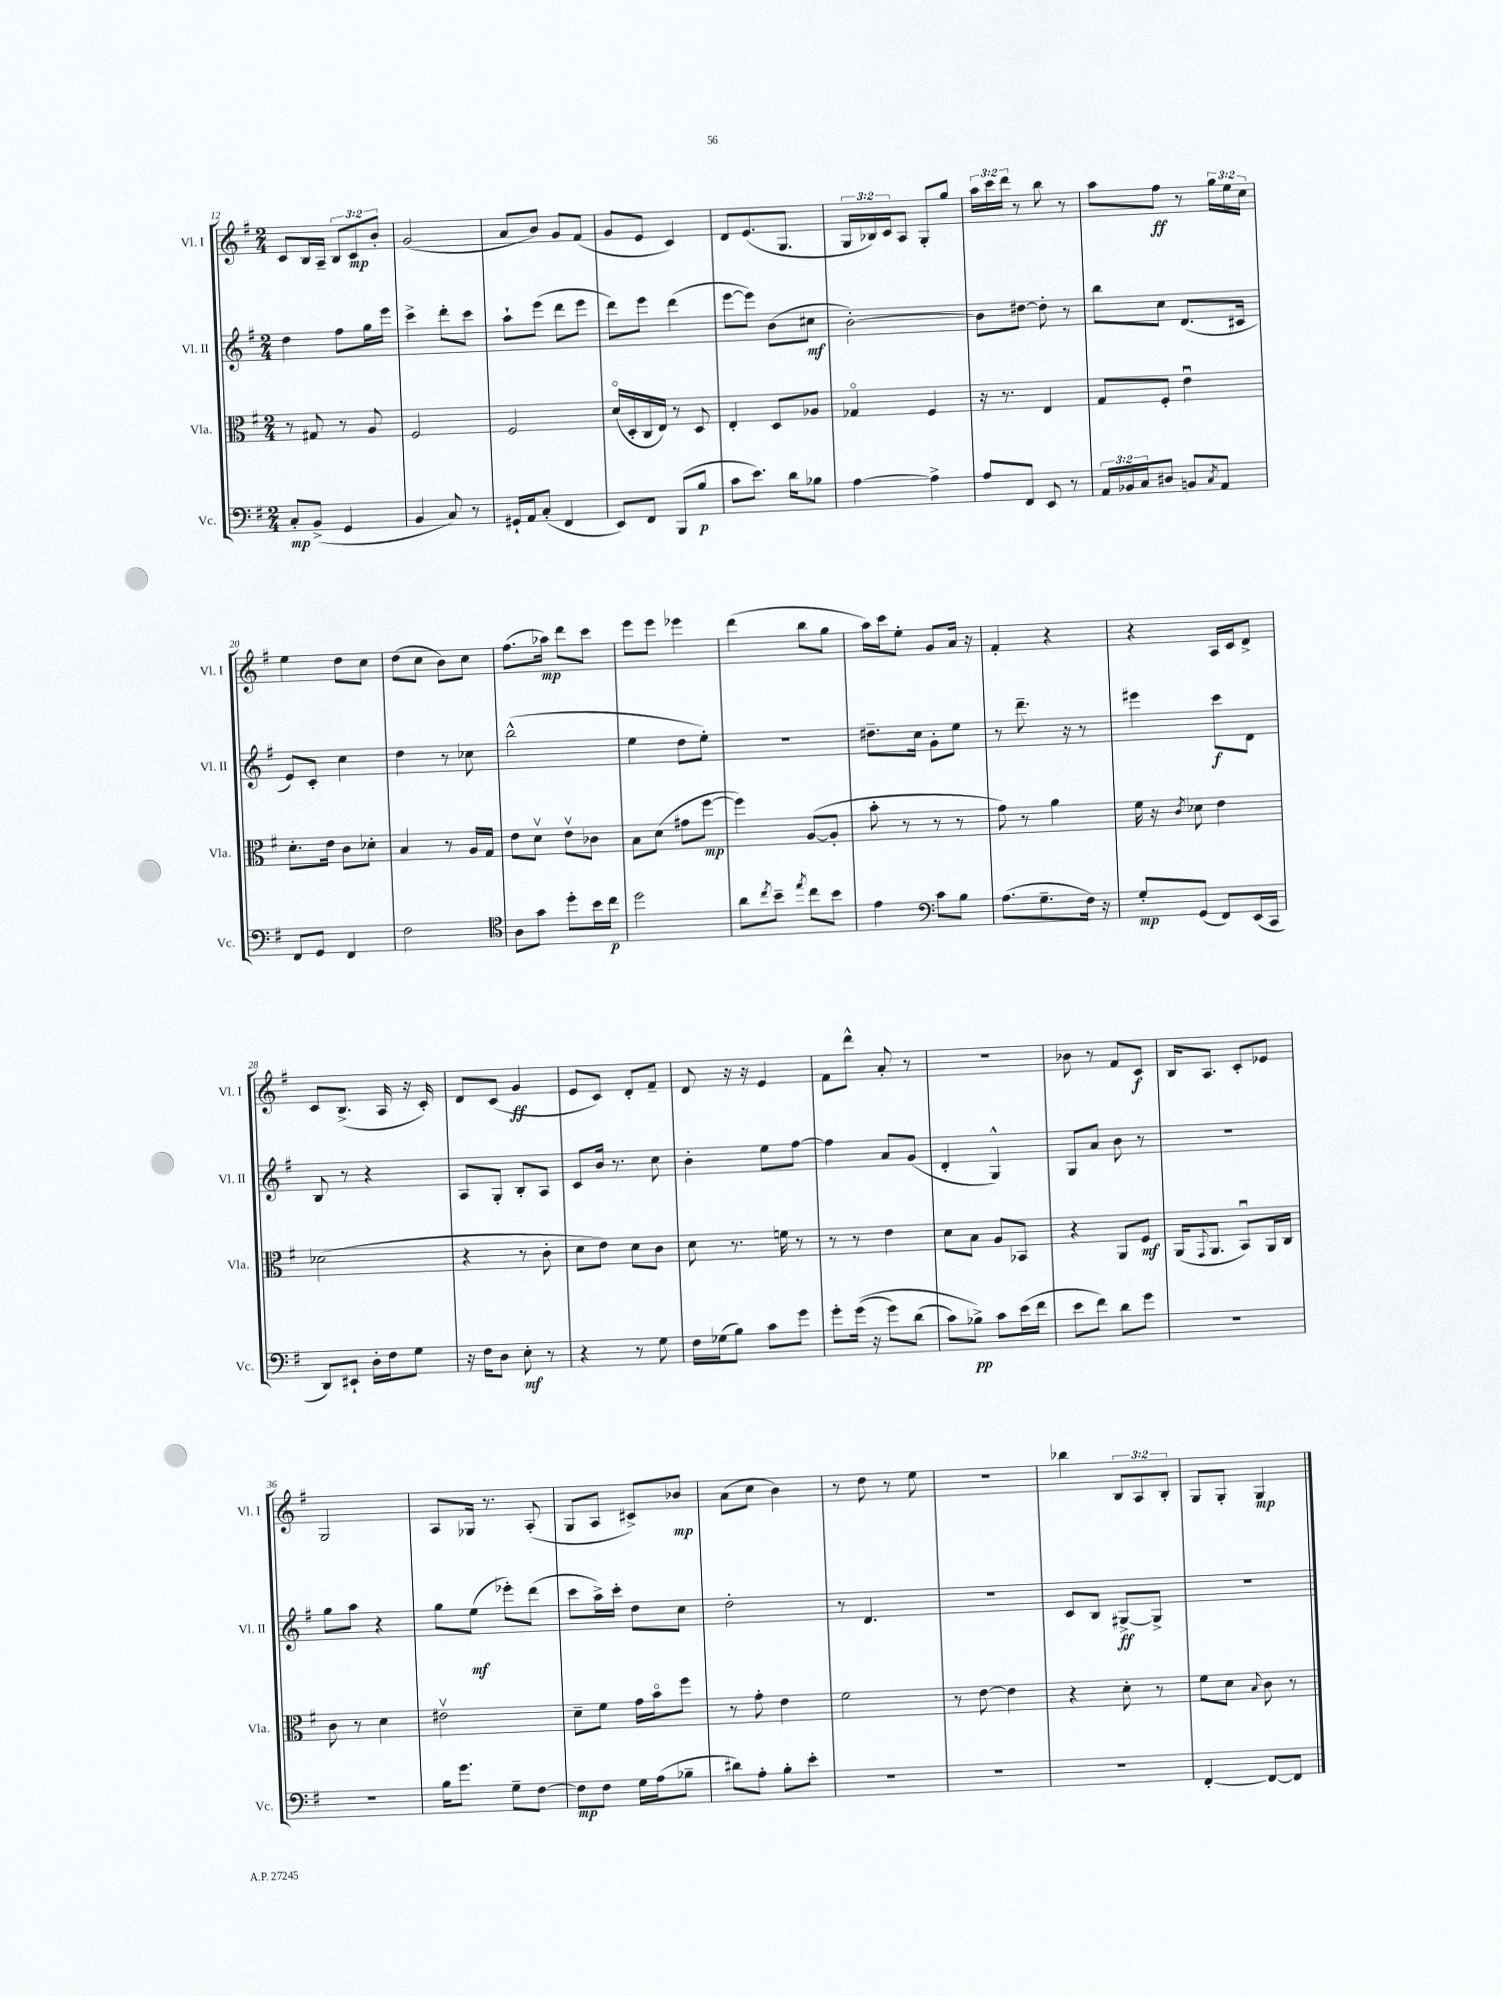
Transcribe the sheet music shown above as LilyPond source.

<<
\new StaffGroup <<
\new Staff = "s0" \with { instrumentName = "Vl. I" shortInstrumentName = "Vl. I" } {
    \clef treble \key g \major \numericTimeSignature \time 2/4 \override Staff.TupletNumber.text = #tuplet-number::calc-fraction-text
    c'8 b16 a16-- \tuplet 3/2 { b8 c'8\mp b'8-. } |
    g'2( |
    a'8 b'8) g'8 fis'8( |
    g'8 e'8 c'4) |
    d'8 e'8.( g8. |
    \tuplet 3/2 { g16 bes16) c'16 } a8 g8-. g''8 |
    \tuplet 3/2 { a''16 c'''16 d'''16 } r8 b''8 r8 |
    a''8 fis''8\ff r8 \tuplet 3/2 { g''16 e''16 c''16 } |
    e''4 d''8 c''8 |
    d''8( c''8 b'8) c''8 |
    fis''8.( aes''16\mp) d'''8 c'''8 |
    e'''8 e'''8 ees'''4 |
    d'''4( b''8 g''8 |
    a''16) c'''16 e''8-. g'8 a'16 r16 |
    fis'4-. r4 |
    r4 a16 c'16 d'8-> |
    c'8 b8.->( a16 r16 c'16-.) |
    d'8 c'8( g'4\ff |
    e'8 c'8) d'8-. fis'8-- |
    d'8 r16 r16 e'4 |
    fis'8 d'''8-^ a'8-. r8 |
    R2 |
    bes'8 r8 fis'8 c'8\f |
    b16 a8. c'8-. ees'8 |
    g2 |
    a8 ges16 r8. a8-.( |
    g8 a8 cis'8->) bes'8\mp |
    a'8( c''8 b'4) |
    r8 d''8 r8 e''8 |
    r2 |
    bes''4 \tuplet 3/2 { b8 a8 b8-. } |
    g8 g8-. g4\mp \bar "|." |
}
\new Staff = "s1" \with { instrumentName = "Vl. II" shortInstrumentName = "Vl. II" } {
    \clef treble \key g \major \numericTimeSignature \time 2/4
    d''4 fis''8 g''16 e'''16 |
    c'''4-> d'''8-. c'''8 |
    a''8-! e'''8( d'''8 e'''8 |
    d'''8) e'''8 d'''4( |
    e'''8~ e'''8) b'8( cis''8\mf |
    b'2~-.) |
    b'8 dis''8~ dis''8-. r8 |
    b''8 c''8 d'8.( cis'16 |
    e'8) c'8-. c''4 |
    d''4 r8 ces''8 |
    b''2-^( |
    e''4 d''8 e''8-.) |
    r2 |
    dis''8.-- c''16 g'8-. e''8 |
    r8 d'''8.-- r16 r8 |
    eis'''4 c'''8\f d'8 |
    b8 r8 r4 |
    a8 g8-. b8-. a8 |
    c'8 b'16 r8. c''8 |
    b'4-. e''8 fis''8~ |
    fis''4 a'8 g'8( |
    d'4-. g4-^) |
    g8 a'8 b'8 r8 |
    R2 |
    g''8 a''8 r4 |
    g''8 e''8\mf( ees'''8-.) d'''8( |
    c'''8 a''16->) c'''16-. d''8 c''8 |
    d''2-. |
    r8 d'4. |
    R2 |
    c'8 b8 gis8~->\ff gis8-> |
    r2 \bar "|." |
}
\new Staff = "s2" \with { instrumentName = "Vla." shortInstrumentName = "Vla." } {
    \clef alto \key g \major \numericTimeSignature \time 2/4
    r8 gis8 r8 a8 |
    fis2 |
    fis2 |
    d'16\flageolet( d16-. c16 e16) r8 d8 |
    e4-. d8 aes8 |
    ges4\flageolet fis4 |
    r16 r8. e4 |
    g8 fis8-. e'4\downbow |
    d'8.-. e'16 c'8 des'8-. |
    b4 r8 a16 g16 |
    e'8 d'8\upbow e'8\upbow ces'8 |
    b8 d'8( gis'8 fis''8~\mp |
    fis''4) a8~( a8-. |
    b'8-. r8 r8 r8 |
    g'8) r8 a'4 |
    fis'16 r16 \acciaccatura { c'8 } des'8 e'4 |
    des'2( |
    r4 r8 c'8-. |
    d'8 e'8) d'8 c'8 |
    d'8 r8. f'16 r8 |
    r8 r8 e'4 |
    d'8 b8 a8 bes,8 |
    r4 a,8 fis8\mf |
    a,16( \appoggiatura { g,8 } a,8. b,8\downbow) a,16 c16 |
    c'8 r8 d'4 |
    eis'2\upbow |
    d'8-- fis'8 g'16 b'16\flageolet fis''8 |
    r8 g'8-. e'4 |
    fis'2 |
    r8 e'8~ e'4 |
    r4 d'8-. r8 |
    fis'8 d'8 \appoggiatura { b8 } c'8 r8 \bar "|." |
}
\new Staff = "s3" \with { instrumentName = "Vc." shortInstrumentName = "Vc." } {
    \clef bass \key g \major \numericTimeSignature \time 2/4 \override Staff.TupletNumber.text = #tuplet-number::calc-fraction-text
    c8-.\mp b,8->( g,4 |
    b,4 c8) r8 |
    gis,16-! a,16 c8-.( fis,4 |
    e,8) fis,8 b,,8( b8\p |
    c'8 e'8.) d'16 bes8 |
    a4~ a4-> |
    a8 fis,8 e,8 r8 |
    \tuplet 3/2 { a,16 bes,16 c16 } dis8 b,8 \acciaccatura { c8 } a,8 |
    fis,8 g,8 fis,4 |
    fis2 |
    \clef tenor a8 g'8 d''8-. b'16 c''16\p |
    d''2 |
    a'8 \acciaccatura { c''8 } b'8-- \acciaccatura { e''8 } c''8 b'8 |
    e'4 \clef bass c'8 b8 |
    a8.( g8.-- fis16) r16 |
    g8-.\mp g,8( fis,8) e,16( c,16 |
    d,8) eis,8-! d16-. fis16 g8 |
    r16 fis16 d8 e8-.\mf r8 |
    r4 r8 g8 |
    fis16 ges16( b8) c'8 g'8 |
    g'8-. g'16(\( r16 g'8) d'8( |
    c'8) bes8->\pp\) c'8 e'16( fis'16 |
    e'8 fis'8) d'8 g'8 |
    r2 |
    R2 |
    b16 g'8. g8-- fis8~ |
    fis8\mp fis8 g16 a16( bes8-- |
    dis'8) a8-. b8-. e'8-. |
    R2 |
    R2 |
    R2 |
    fis,4~-. fis,8~ fis,8 \bar "|." |
}
>>
>>
\layout { \context { \Score currentBarNumber = #12 } }
